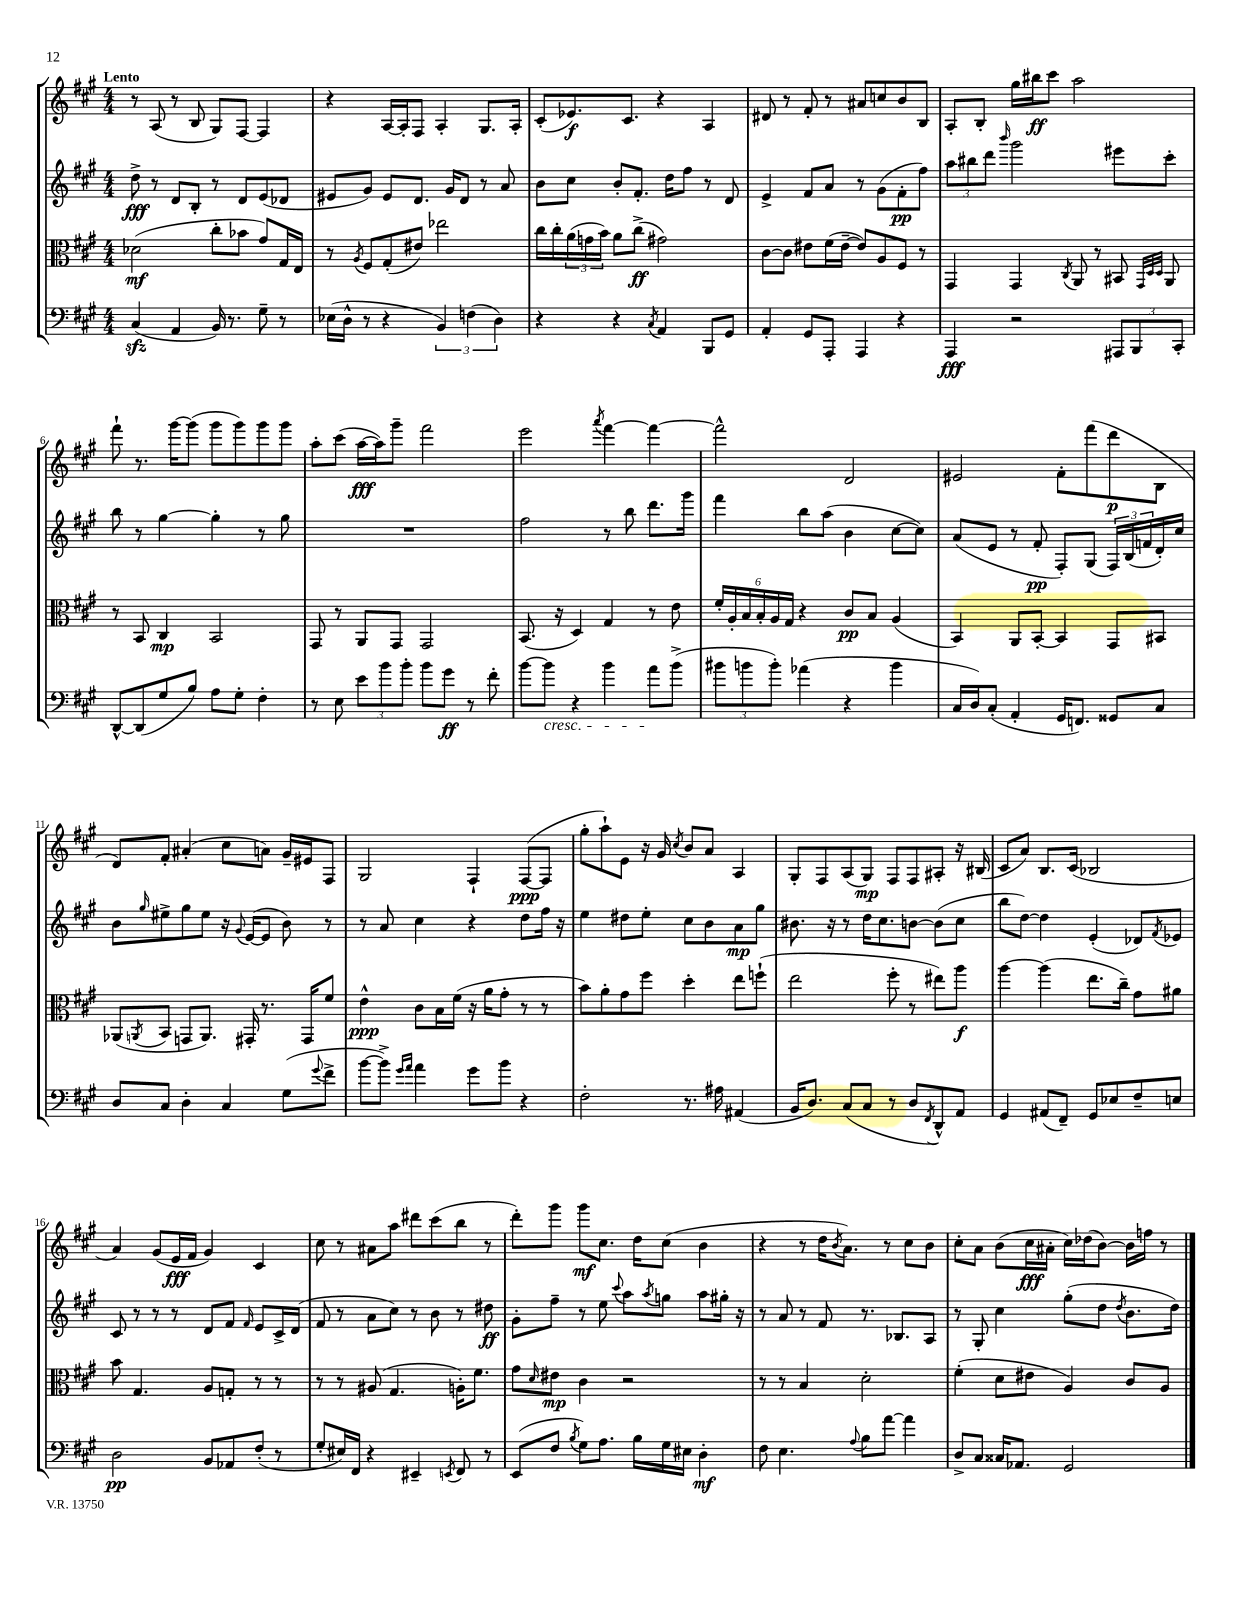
<<
\new StaffGroup <<
\new Staff = "s0" {
    \clef treble \key a \major \numericTimeSignature \time 4/4 \tempo "Lento"
    r8 a8( r8 b8 gis8) fis8~ fis4 |
    r4 a16~ a16-. fis8 a4-. gis8. a16-. |
    cis'8-.( ees'8.\f) cis'8. r4 a4 |
    dis'8 r8 fis'8-. r8 ais'8 c''8 b'8 b8 |
    a8-. b8-. gis''16 bis''16\ff cis'''8 a''2 |
    fis'''8-! r8. gis'''16~ gis'''8( gis'''8 gis'''8) gis'''8 gis'''8 |
    a''8-. cis'''8( a''16~\fff a''16) gis'''8-- fis'''2 |
    e'''2 \acciaccatura { a'''8 } fis'''4~ fis'''4~ |
    fis'''2-^ d'2 |
    eis'2 fis'8-. fis'''8( d'''8\p b8 |
    d'8) fis'8-. ais'4-.( cis''8 a'8) gis'16-- eis'16 fis8 |
    gis2 fis4-! fis8~\ppp( fis8 |
    gis''8-. a''8-!) e'8 r16 gis'16 \acciaccatura { cis''8 } b'8 a'8 a4 |
    gis8-. fis8 a8( gis8\mp) fis8 fis8 ais8-. r16 bis16( |
    cis'8 a'8) b8. cis'16( bes2 |
    a'4) gis'8( e'16\fff fis'16 gis'4) cis'4 |
    cis''8 r8 ais'8 a''8 dis'''8 cis'''8( b''8 r8 |
    d'''8-.) gis'''8 gis'''8\mf cis''8. d''16 cis''8( b'4 |
    r4 r8 d''16 \acciaccatura { b'8 } a'8.) r8 cis''8 b'8 |
    cis''8-. a'8 b'8( cis''16\fff ais'16-. cis''16) des''16( b'8~) b'16 f''16 r8 \bar "|." |
}
\new Staff = "s1" {
    \clef treble \key a \major \numericTimeSignature \time 4/4
    d''8->\fff r8 d'8 b8-. r8 d'8 e'8( des'8 |
    eis'8 gis'8) eis'8 d'8. gis'16 d'8 r8 a'8 |
    b'8 cis''8 b'8-. fis'8.-. d''16 fis''8 r8 d'8 |
    e'4-> fis'8 a'8 r8 gis'8( fis'8-.\pp fis''8) |
    \tuplet 3/2 { a''8 bis''8 d'''8 } \grace { b'''16 } gis'''2 eis'''8 cis'''8-. |
    b''8 r8 gis''4~ gis''4-. r8 gis''8 |
    R1 |
    fis''2 r8 b''8 d'''8. gis'''16 |
    fis'''4 b''8 a''8( b'4 cis''8~ cis''8) |
    a'8( e'8 r8 fis'8-.\pp fis8-.) gis8( \tuplet 3/2 { fis16) b16( f'16 } d'16-.) cis''16 |
    b'8 \grace { gis''16 } eis''8-> gis''8 eis''8 r16 \appoggiatura { gis'8 } e'16~( e'8 b'8) r8 |
    r8 a'8 cis''4 r4 d''8 fis''16 r16 |
    e''4 dis''8 e''8-. cis''8 b'8 a'8\mp gis''8 |
    bis'8. r16 r8 d''16 cis''8. b'8~ b'8( cis''8 |
    b''8 d''8~) d''4 e'4-.( des'8) \acciaccatura { fis'8 } ees'8 |
    cis'8 r8 r8 r8 d'8 fis'8 \grace { fis'16 } e'8 cis'16-> d'16( |
    fis'8 r8 a'8 cis''8) r8 b'8 r8 dis''8\ff |
    gis'8-. fis''8-- r8 e''8 \appoggiatura { cis'''8 } a''8 \acciaccatura { a''8 } g''8 a''8 gis''16-. r16 |
    r8 a'8 r8 fis'8 r8. bes8. a8 |
    r8 gis8-. cis''4 gis''8-.( d''8 \acciaccatura { d''8 } b'8. d''16) \bar "|." |
}
\new Staff = "s2" {
    \clef alto \key a \major \numericTimeSignature \time 4/4
    des'2\mf( cis''8-. bes'8 gis'8) gis16 e16 |
    r8 \acciaccatura { a8 } fis8 gis8-.( eis'8) ees''2 |
    cis''16 cis''16-. \tuplet 3/2 { a'16( g'16 b'16) } a'8 cis''8->\ff( gis'2) |
    cis'8~ cis'8 eis'8 fis'16( eis'16~-- eis'8) a8 fis8 r8 |
    gis,4 gis,4 \acciaccatura { cis8 } a,8 r8 bis,8 \grace { gis,32 d32 d32 } a,8 |
    r8 b,8 cis4\mp b,2 |
    gis,8 r8 a,8 gis,8 gis,2 |
    b,8.( r16 d4) gis4 r8 e'8 |
    \tuplet 6/4 { fis'16-. a16-. b16 b16-. a16 gis16 } r4 cis'8\pp b8 a4( |
    b,4) a,8 b,8~-. b,4 gis,8 bis,8 |
    aes,8( \acciaccatura { a,8 } b,8 g,8 a,8.) gis,16-. r8. gis,16 fis'8 |
    e'4-^\ppp cis'8 b16 fis'16( r16 a'16 gis'8-. r8 r8 |
    b'8) a'8-. gis'8 fis''8 d''4-. e''8 f''8-!( |
    e''2 fis''8-. r8 eis''8) a''8\f |
    a''4~ a''4( e''8. cis''16--) gis'8 ais'8 |
    b'8 gis4. a8 g8-. r8 r8 |
    r8 r8 ais8( gis4. a16-.) fis'8. |
    gis'8 \grace { d'16 } eis'8\mp cis'4 r2 |
    r8 r8 b4 d'2-. |
    fis'4-.( d'8 eis'8 a4) cis'8 a8 \bar "|." |
}
\new Staff = "s3" {
    \clef bass \key a \major \numericTimeSignature \time 4/4
    cis4\sfz( a,4 b,16) r8. gis8-- r8 |
    ees16( d16-^ r8 r4 \tuplet 3/2 { b,4) f4( d4) } |
    r4 r4 \acciaccatura { cis8 } a,4 b,,8 gis,8 |
    a,4-. gis,8 a,,8-. a,,4 r4 |
    a,,4\fff r2 \tuplet 3/2 { ais,,8 b,,8 cis,8-. } |
    d,8~-^ d,8( gis8 b8) a8 gis8-. fis4-. |
    r8 e8 \tuplet 3/2 { e'8 b'8 b'8-. } b'8 gis'8\ff r8 fis'8-. |
    b'8~ b'8\cresc r4 b'4 a'8\! b'8->( |
    \tuplet 3/2 { bis'8 b'8 b'8-.) } aes'4( r4 b'4 |
    cis16 d16) cis8-.( a,4-. gis,16 f,8.) gisis,8 cis8 |
    d8 cis8 d4-. cis4 gis8( \appoggiatura { gis'8 } fis'8-> |
    b'8~ b'8->) \grace { gis'16 a'16 } a'4 gis'8 b'8 r4 |
    fis2-. r8. ais16 ais,4( |
    b,16 d8.) cis8( cis8 r8 d8 \acciaccatura { fis,8 } d,8-^) a,8 |
    gis,4 ais,8( fis,8--) gis,8 ees8 fis8-- e8 |
    d2\pp b,8 aes,8 fis8-.( r8 |
    gis8-. eis16) fis,16 r4 eis,4-- \acciaccatura { e,8 } fis,8 r8 |
    e,8( fis8 \acciaccatura { b8 } gis8) a8. b16 gis16 eis16 d4-.\mf |
    fis8 e4. \appoggiatura { a8 } b8 a'8~ a'4 |
    d8-> cis8 cisis16 aes,8. gis,2 \bar "|." |
}
>>
>>
